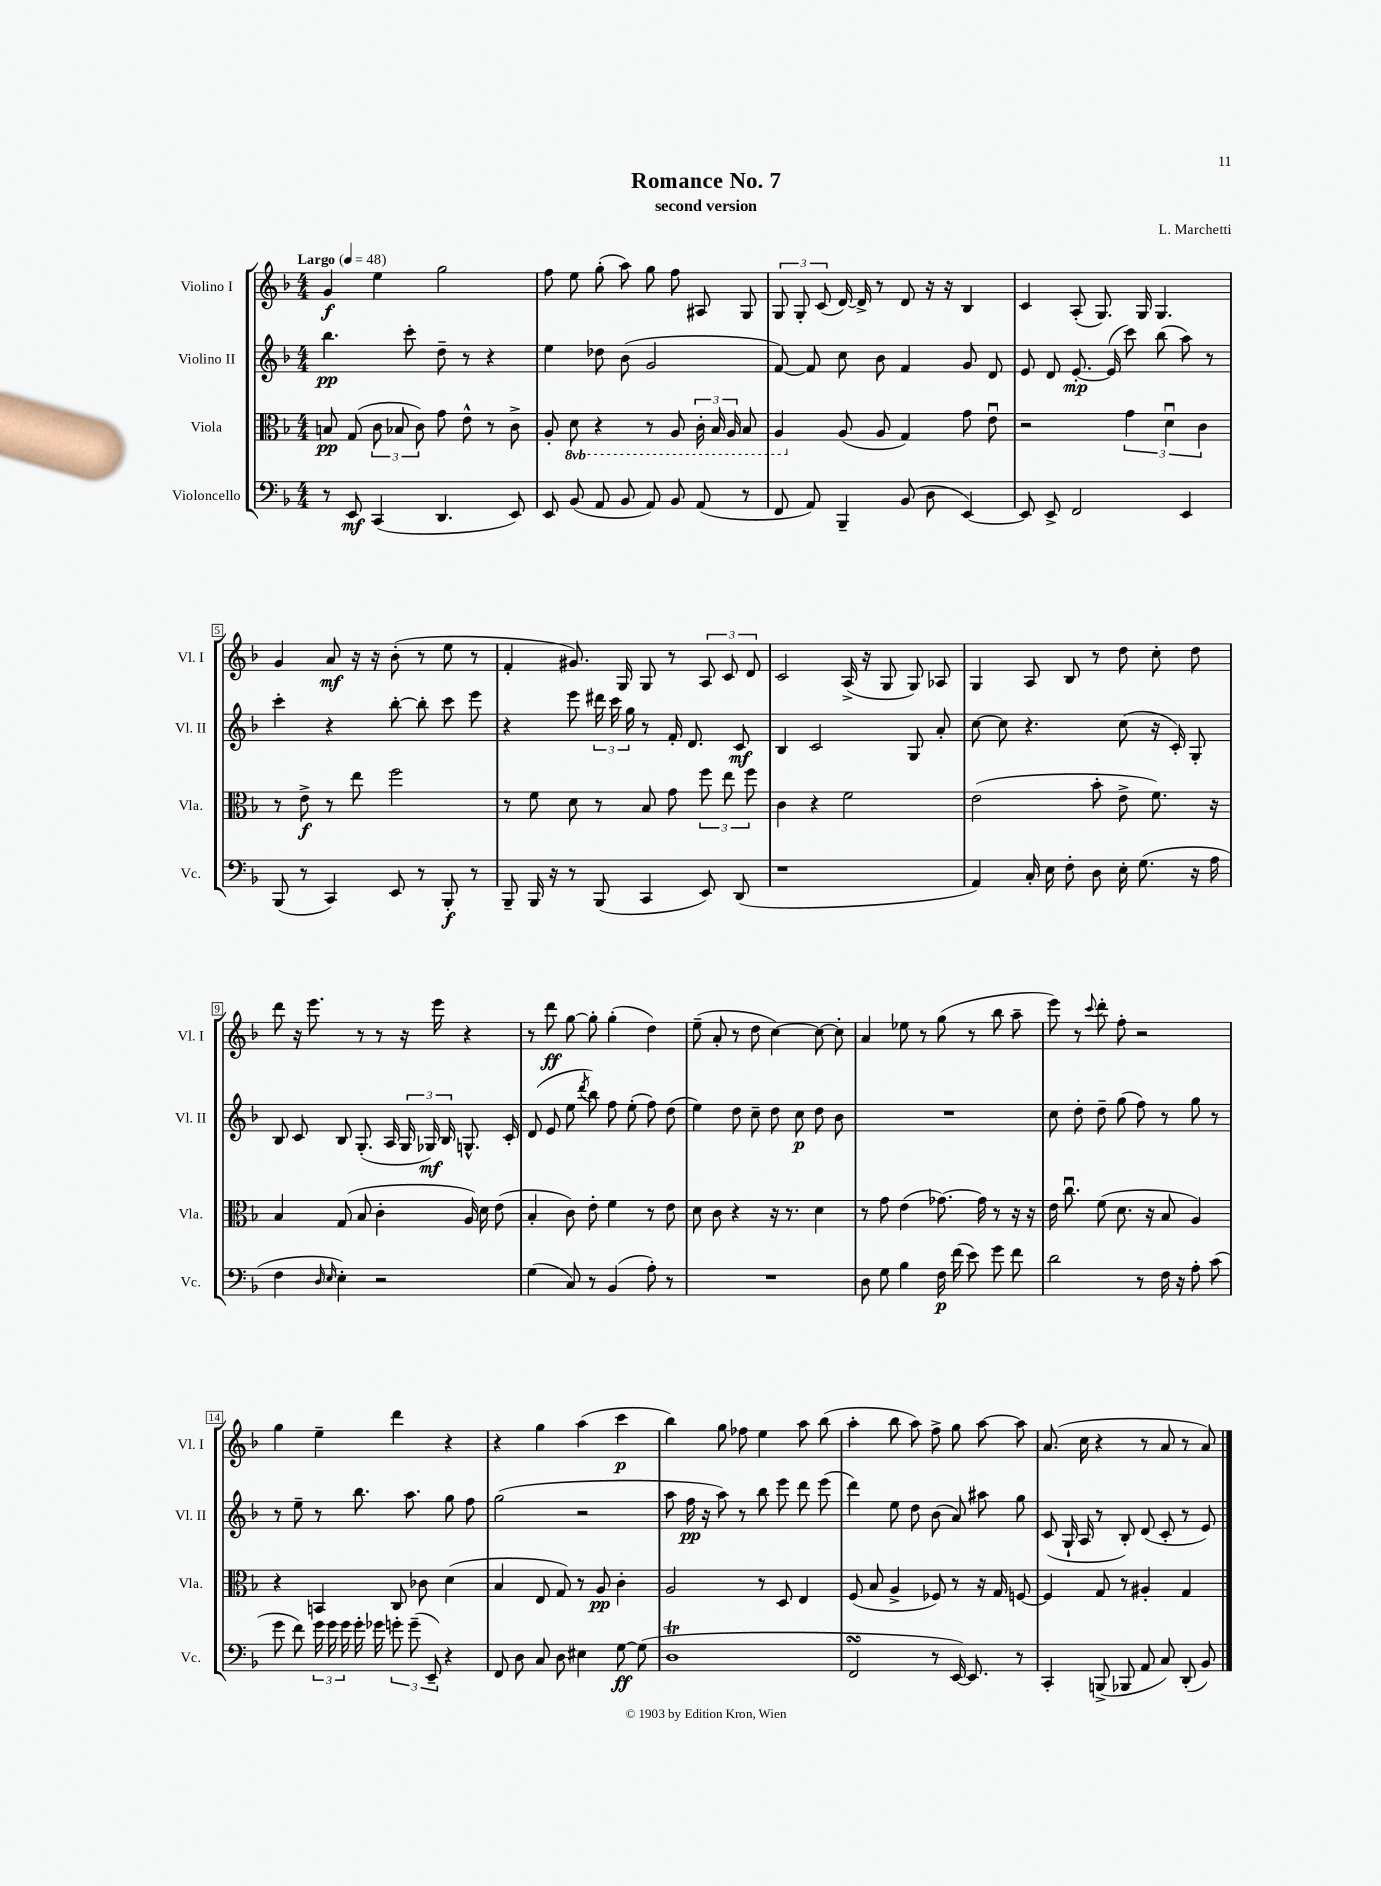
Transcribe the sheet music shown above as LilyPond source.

\header { title = "Romance No. 7" composer = "L. Marchetti" subtitle = "second version" }
<<
\new StaffGroup <<
\new Staff = "s0" \with { instrumentName = "Violino I" shortInstrumentName = "Vl. I" } {
    \clef treble \key f \major \numericTimeSignature \time 4/4 \tempo "Largo" 4 = 48
    \autoBeamOff g'4\f e''4 g''2 |
    f''8 e''8 g''8-.( a''8) g''8 f''8 ais8 g8 |
    \tuplet 3/2 { g8 g8-. c'8( } d'16~) d'16-> r8 d'8 r16 r16 bes4 |
    c'4 a8-.( g8.) g16 g4. |
    g'4 a'8\mf r16 r16 bes'8-.( r8 e''8 r8 |
    f'4-. gis'8.) g16 g8 r8 \tuplet 3/2 { a8 c'8 d'8 } |
    c'2 a16->( r16 g8 g8) aes8 |
    g4 a8 bes8 r8 d''8 c''8-. d''8 |
    d'''8 r16 e'''8. r8 r8 r16 e'''16 r4 |
    r8 d'''8\ff g''8~ g''8-. g''4-.( d''4) |
    e''8--( a'8-. r8 d''8 c''4~) c''8~ c''8-. |
    a'4 ees''8 r8 g''8( r8 bes''8 a''8-- |
    e'''8) r8 \appoggiatura { c'''8 } d'''8-. f''8-. r2 |
    g''4 e''4-- d'''4 r4 |
    r4 g''4 a''4( c'''4\p |
    bes''4) g''8 fes''8 e''4 a''8 bes''8( |
    a''4-. bes''8 a''8) f''8-> g''8 a''8~ a''8 |
    a'8.( c''16 r4 r8 a'8 r8 a'8) \bar "|." |
}
\new Staff = "s1" \with { instrumentName = "Violino II" shortInstrumentName = "Vl. II" } {
    \clef treble \key f \major \numericTimeSignature \time 4/4
    \autoBeamOff bes''4.\pp c'''8-. d''8-- r8 r4 |
    e''4 des''8 bes'8( g'2 |
    f'8~) f'8 c''8 bes'8 f'4 g'8 d'8 |
    e'8 d'8 e'8.~-.\mp e'16( c'''8) bes''8( a''8) r8 |
    c'''4-. r4 bes''8~-. bes''8-. c'''8 e'''8 |
    r4 e'''8 \tuplet 3/2 { dis'''16 c'''16 g''16 } r8 f'16-. d'8. c'8\mf |
    bes4 c'2 g8 a'8-. |
    c''8~ c''8 r4. c''8( r16 c'16-.) g8-. |
    bes8 c'8 bes8 g8.-.( a16 \tuplet 3/2 { g16 ges16\mf) bes16 } g8.-^ c'16-. |
    d'8( e'8 e''8 \acciaccatura { d'''8 } bes''8) f''8 e''8-.( f''8) d''8( |
    e''4) d''8 c''8-- d''8 c''8\p d''8 bes'8 |
    R1 |
    c''8 d''8-. d''8-- g''8( f''8) r8 g''8 r8 |
    r8 e''8-- r8 bes''8. a''8. g''8 f''8 |
    g''2( r2 |
    a''8 f''16\pp r16 a''8) r8 bes''8 e'''8 d'''8 e'''8( |
    d'''4) e''8 d''8 bes'8( a'8) ais''8 g''8 |
    c'8( g16-! a16 r8 bes8-.) d'8( c'8-. r8 e'8) \bar "|." |
}
\new Staff = "s2" \with { instrumentName = "Viola" shortInstrumentName = "Vla." } {
    \clef alto \key f \major \numericTimeSignature \time 4/4 \set Staff.ottavationMarkups = #ottavation-simple-ordinals
    \autoBeamOff b8\pp g8( \tuplet 3/2 { c'8 bes8 c'8) } g'8 e'8-^ r8 c'8-> |
    a8-. \ottava #-1 d8 r4 r8 a,8 \tuplet 3/2 { c16-. bes,16 a,16 } bes,8 |
    a,4 \ottava #0 a8( a8 g4) g'8 e'8\downbow |
    r2 \tuplet 3/2 { g'4 d'4\downbow c'4 } |
    r8 e'8->\f r8 e''8 f''2 |
    r8 f'8 d'8 r8 bes8 g'8 \tuplet 3/2 { f''8 e''8 f''8 } |
    c'4 r4 f'2 |
    e'2( bes'8-. e'8-> f'8.) r16 |
    bes4 g8( bes8 c'4-. a16) d'16 e'8( |
    bes4-. c'8) e'8-. f'4 r8 e'8 |
    d'8 c'8 r4 r16 r8. d'4 |
    r8 g'8 e'4( ges'8.~) ges'16 r8 r16 r16 |
    e'16 c''8.\downbow f'8( d'8. r16 bes8 a4) |
    r4 b,4 c8 ces'8 d'4( |
    bes4 e8 g8) r8 a8\pp c'4-. |
    a2 r8 d8 e4 |
    f8( bes8 a4-> fes8) r8 r16 g16 f8~ |
    f4 g8 r8 ais4-. g4 \bar "|." |
}
\new Staff = "s3" \with { instrumentName = "Violoncello" shortInstrumentName = "Vc." } {
    \clef bass \key f \major \numericTimeSignature \time 4/4
    \autoBeamOff r8 e,8\mf c,4( d,4. e,8) |
    e,8 bes,8( a,8 bes,8 a,8) bes,8 a,8( r8 |
    f,8 a,8) bes,,4-- bes,8( d8 e,4~) |
    e,8 e,8-> f,2 e,4 |
    bes,,8( r8 c,4) e,8 r8 bes,,8-.\f r8 |
    bes,,8-- bes,,16 r16 r8 bes,,8( c,4 e,8) d,8( |
    r1 |
    a,4) c16-. e16 f8-. d8 e16-. g8.( r16 a16 |
    f4 \grace { d16 e16 } e4-.) r2 |
    g4( c8) r8 bes,4( a8-.) r8 |
    R1 |
    d8 g8 bes4 f16\p f'16( e'8) g'8 f'8 |
    d'2 r8 f16 r16 a8-. c'8( |
    g'8 f'8) \tuplet 3/2 { g'16 g'16 g'16 } g'16-. ges'16 \tuplet 3/2 { g'8-. g'8--( e,8--) } r4 |
    f,8 d8 c8 d8 eis4 g8~\ff g8( |
    d1\trill |
    f,2\turn r8 e,16~) e,8. r8 |
    c,4-. b,,8->( bes,,8 a,8 c8) d,8-.( bes,8) \bar "|." |
}
>>
>>
\layout { \context { \Score \override BarNumber.stencil = #(make-stencil-boxer 0.1 0.3 ly:text-interface::print) } }
